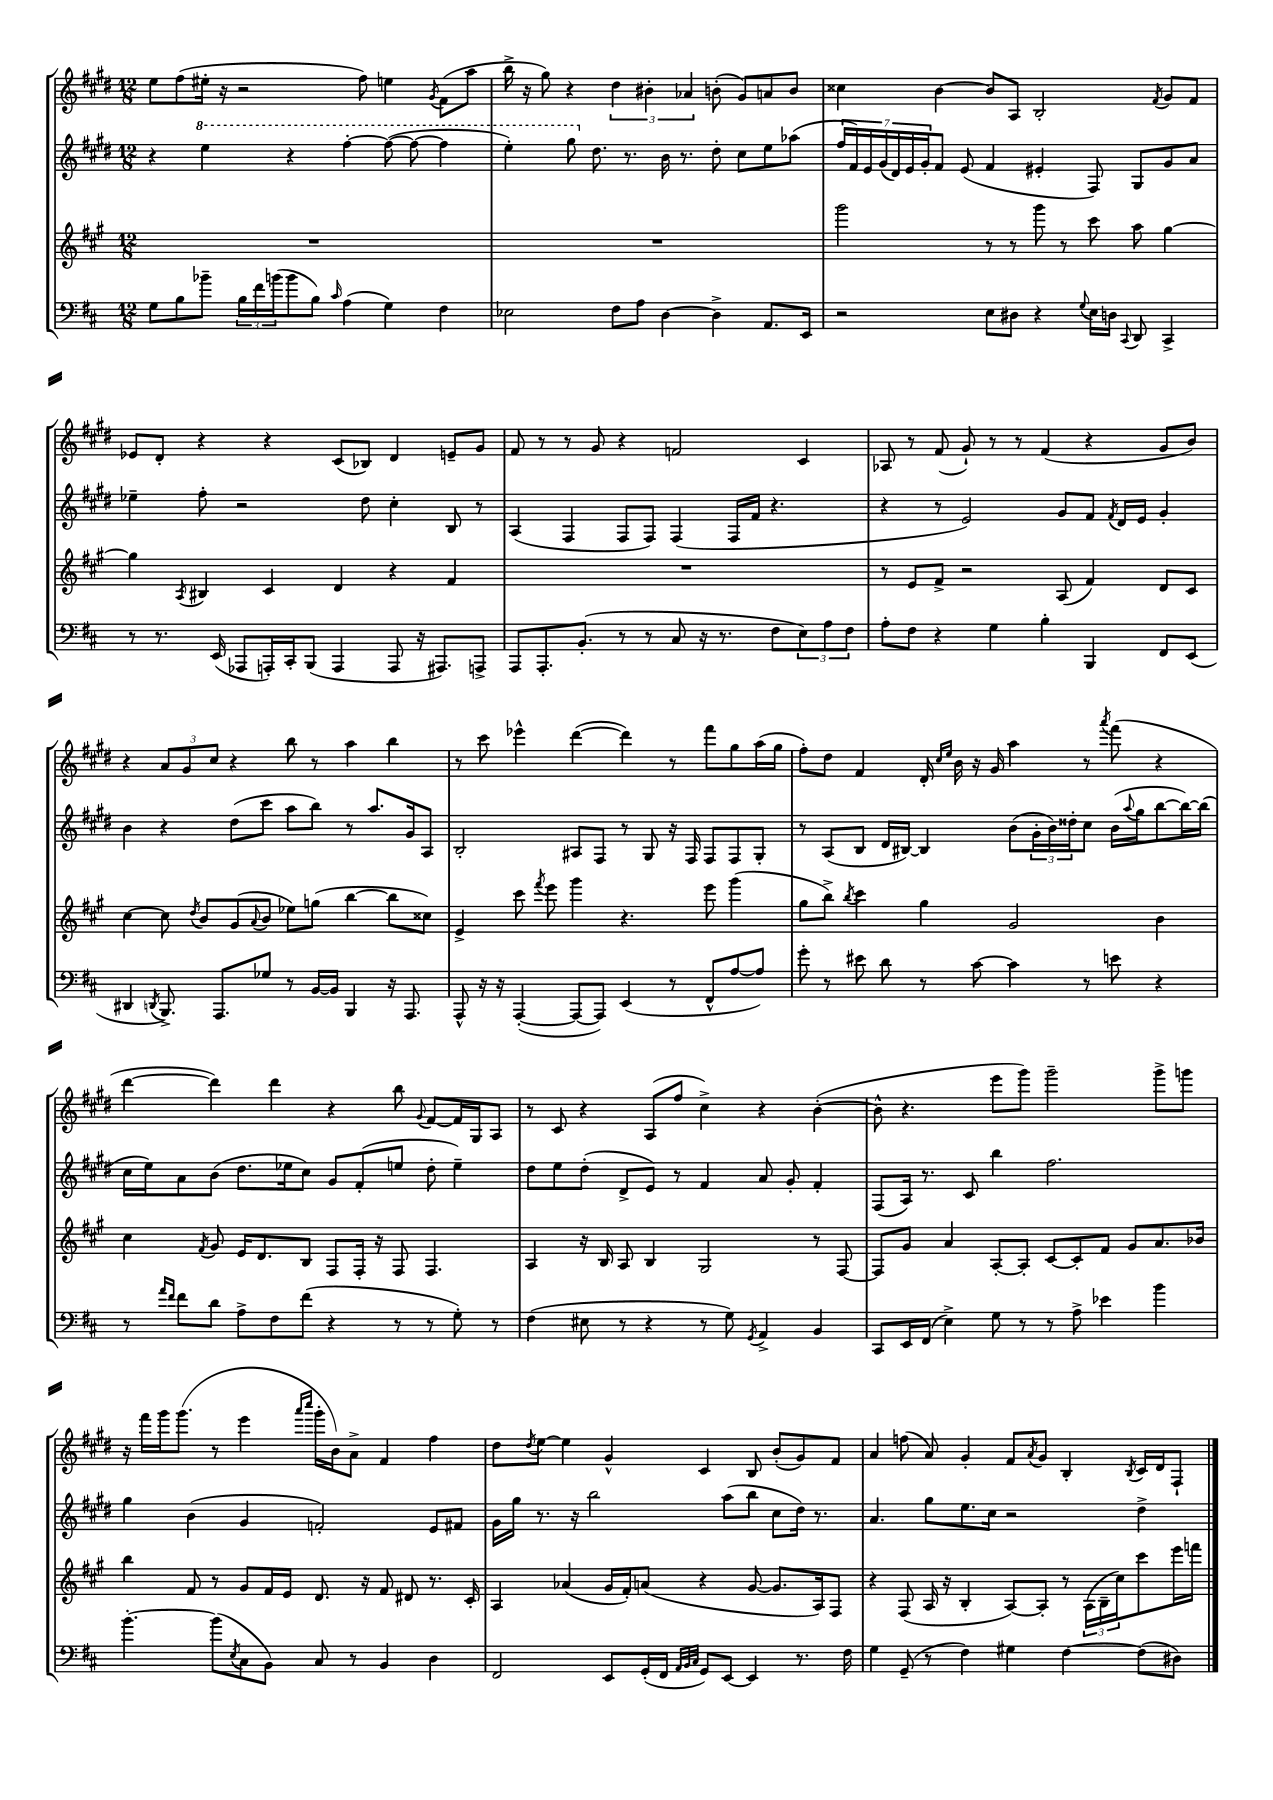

**kern	**kern	**kern	**kern
*staff4	*staff3	*staff2	*staff1
*clefF4	*clefG2	*clefG2	*clefG2
*k[f#c#]	*k[f#c#g#]	*k[f#c#g#d#]	*k[f#c#g#d#]
*M12/8	*M12/8	*M12/8	*M12/8
8G\L	1.r	4r	8ee\L
8B\	.	.	(8ff#\
8b-~\J	.	4eee\	16ee#'\Jk
.	.	.	16r
24B\LL	.	.	2r
24f#\	.	.	.
(24b\J	.	.	.
8b\	.	4r	.
8B\J)	.	.	.
16qqc#/	.	.	.
(4A\	.	[4fff#'\	.
.	.	.	8ff#\)
4G\)	.	(8fff#\_	4ee\
.	.	8fff#\_	.
.	.	.	8qg#/
4F#\	.	4fff#\]	(8f#\L
.	.	.	8aa\J
=	=	=	=
2E-\	1.r	4eee'\)	16bb^\
.	.	.	16r
.	.	.	8gg#\)
.	.	8ggg#\	4r
.	.	8.dd#\	.
8F#\L	.	.	6dd#\
.	.	8.r	.
8A\J	.	.	.
.	.	.	6b#'\
[4D\	.	16b\	.
.	.	8.r	.
.	.	.	6a-/
4D^\]	.	8dd#'\	(8b'\
.	.	8cc#\L	8g#/L)
8.AA/L	.	8ee\	8a/
.	.	(8aa-\J	8b/J
16EE/Jk	.	.	.
=	=	=	=
2r	2ggg#\	28ff#/LL	4cc##\
.	.	28f#/)	.
.	.	28e/	.
.	.	(28g#/	.
.	.	28d#/)	.
.	.	28e/	.
.	.	28g#'/J	.
.	.	8f#/J	[4b\
.	.	(8e/	.
8E\L	8r	4f#/	8b/]L
8D#\J	8r	.	8A/J
4r	8ggg#\	4e#'/	2B'/
.	8r	.	.
8qqG/	.	.	.
16E\LL	8ccc#\	8F#/)	.
16D\JJ	.	.	.
8qqCC#/	.	.	.
8DD/	8aa\	8G#/L	.
.	.	.	8qf#/
4CC#^/	[4gg#\	8g#/	8g#/L
.	.	8a/J	8f#/J
=	=	=	=
8r	4gg#\]	4ee-~\	8e-/L
8.r	.	.	8d#'/J
.	8qA/	.	.
.	4B#/	8ff#'\	4r
(16EE/	.	.	.
8AAA-/L	.	2r	.
16AAA'/L)	4c#/	.	4r
16CC#'/J	.	.	.
(8BBB/J	.	.	.
4AAA/	4d/	.	(8c#/L
.	.	8dd#\	8B-/J)
8AAA/	4r	4cc#'\	4d#/
16r	.	.	.
8.AAA#/L)	.	.	.
.	4f#/	8B/	8e~/L
8AAA^/J	.	8r	8g#/J
=	=	=	=
8AAA/L	1.r	(4A/	8f#/
8.AAA'/	.	.	8r
.	.	4F#/	8r
(8.BB'/J	.	.	.
.	.	.	8g#/
8r	.	8F#/L	4r
8r	.	8F#/J)	.
8C#/	.	(4F#/	2f/
16r	.	.	.
8.r	.	.	.
.	.	16F#/LL	.
.	.	16f#/JJ	.
8F#\L	.	4.r	.
12E\)	.	.	4c#/
12A\	.	.	.
12F#\J	.	.	.
=	=	=	=
8A'\L	8r	4r	8A-/
8F#\J	8e/L	.	8r
4r	8f#^/J	8r	(8f#/
.	2r	2e/)	8g#`/)
4G\	.	.	8r
.	.	.	8r
4B'\	.	.	(4f#/
.	(8A/	8g#/L	.
4BBB/	4f#/)	8f#/J	4r
.	.	8qf#/	.
.	.	16d#/LL	.
.	.	16e/JJ	.
8FF#/L	8d/L	4g#'/	8g#/L
(8EE/J	8c#/J	.	8b/J)
=	=	=	=
4DD#/	[4cc#\	4b\	4r
8qDD/	.	.	.
8.BBB^/)	8cc#\]	4r	12a/L
.	.	.	12g#/
.	8qdd/	.	.
.	8b/L	.	.
.	.	.	12cc#/J
8.AAA/L	.	.	.
.	(8g#/	(8dd#\L	4r
.	8qqa/	.	.
8G-/J	8b/J	8ccc#\J	.
8r	8ee-\L)	8aa\L	8bb\
[16BB/LL	(8gg\J	8bb\J)	8r
16BB/]JJ	.	.	.
4BBB/	[4bb\	8r	4aa\
.	.	8.aa/L	.
16r	8bb\]L	.	4bb\
8.AAA/	.	16g#/k	.
.	8cc##\J)	8A/J	.
=	=	=	=
8AAA^^/	4e^/	2B'/	8r
16r	.	.	8ccc#\
16r	.	.	.
([4AAA'/	8ccc#\	.	4eee-^^\
.	8qfff#/	.	.
.	8eee\	.	.
8AAA/_L	4ggg#\	8A#/L	([4ddd#\
8AAA/]J)	.	8F#/J	.
(4EE/	4.r	8r	4ddd#\])
.	.	8G#/	.
8r	.	16r	8r
.	.	16F#/	.
8FF#^^/L	8eee\	8F#/L	8fff#\L
[8A/	(4ggg#\	8F#/	8gg#\
8A/]J)	.	8G#'/J	(16aa\L
.	.	.	16gg#\JJ
=	=	=	=
8g'\	8gg#\L	8r	8ff#'\L)
8r	8bb^\J)	(8A/L	8dd#\J
.	8qbb/	.	.
8e#\	4ccc#\	8B/J	4f#/
8d\	.	16d#/LL	.
.	.	[16B#/JJ)	.
8r	4gg#\	4B#/]	16d#'/
.	.	.	16qqcc#/LL
.	.	.	16qqee/JJ
.	.	.	16b\
[8c#\	.	.	16r
.	.	.	16g#/
4c#\]	2g#/	(8b\L	4aa\
.	.	24g#'\L	.
.	.	24b\)	.
.	.	24dd##'\J	.
8r	.	8cc#\J	8r
.	.	.	8qaaa/
8e\	.	(16b\LL	(8fff#\
.	.	8qqaa/	.
.	.	16gg#\J	.
4r	4b\	[8bb\	4r
.	.	16bb\_L)	.
.	.	(16bb\]JJ	.
=	=	=	=
8r	4cc#\	16cc#\LL	[4ddd#\
.	.	16ee\J)	.
16qqa/LL	.	.	.
16qqf#/JJ	.	.	.
8f#\L	.	8a\	.
.	8qf#/	.	.
8d\J	8g#/	(8b\J	4ddd#\])
8A^\L	16e/LK	8.dd#\L	.
.	8.d/	.	.
8F#\	.	.	4ddd#\
.	.	16ee-\k	.
(8f#\J	8B/J	8cc#\J)	.
4r	8F#/L	8g#/L	4r
.	16F#'/Jk	(8f#'/	.
.	16r	.	.
8r	8F#/	8ee/J	8bb\
.	.	.	8qqg#/
8r	4.F#/	8dd#'\	[8f#/L
8G'\)	.	4ee~\)	16f#/]L
.	.	.	16G#/J
8r	.	.	8A/J
=	=	=	=
(4F#\	4A/	8dd#\L	8r
.	.	8ee\	8c#/
8E#\	16r	(8dd#'\J	4r
.	16B/	.	.
8r	8A/	8d#^/L	.
4r	4B/	8e/J)	(8A/L
.	.	8r	8ff#/J
8r	2G#/	4f#/	4cc#^\)
8G\)	.	.	.
8qGG/	.	.	.
4AA^/	.	8a/	4r
.	.	8g#'/	.
4BB/	8r	4f#'/	([4b'\
.	[8F#/	.	.
=	=	=	=
8CC#/L	8F#/]L	(8F#/L	8b^^\]
16EE/L	8g#/J	16A/Jk)	4.r
(16FF#/JJ	.	8.r	.
4E^\)	4a/	.	.
.	.	8c#/	.
8G\	[8A'/L	4bb\	8eee\L
8r	8A'/]J	.	8ggg#\J)
8r	[8c#/L	2.ff#\	2ggg#~\
8A^\	8c#'/]	.	.
4e-\	8f#/J	.	.
.	8g#/L	.	.
4b\	8.a/	.	8ggg#^\L
.	.	.	8ggg\J
.	16b-/Jk	.	.
=	=	=	=
[4.b'\	4bb\	4gg#\	16r
.	.	.	16fff#\LL
.	.	.	16ggg#\J
.	.	.	(8.ggg#\J
.	8f#/	(4b\	.
(8b\]L	8r	.	8r
8qE/	.	.	.
8C#\	8g#/L	4g#/	4eee\
8BB\J)	16f#/L	.	.
.	16e/JJ	.	.
.	.	.	16qqaaa/LL
.	.	.	16qqcccc#/JJ
8C#/	8.d/	2f'/)	16ggg#'\LL
.	.	.	16b\J)
8r	.	.	8a^\J
.	16r	.	.
4BB/	8f#/	.	4f#/
.	8d#/	.	.
4D\	8.r	8e/L	4ff#\
.	.	8f#/J	.
.	16c#'/	.	.
=	=	=	=
2FF#/	4A/	16g#\LL	8dd#\L
.	.	16gg#\JJ	.
.	.	.	8qdd#/
.	.	8.r	[8ee\J
.	(4a-/	.	4ee\]
.	.	16r	.
.	.	2bb\	.
8EE/L	16g#/LL	.	4g#^^/
.	16f#'/J)	.	.
(16GG'/L	(8a/J	.	.
16FF#/JJ	.	.	.
32qqAA/LLL	.	.	.
32qqBB/	.	.	.
32qqC#/JJJ	.	.	.
8GG/L)	4r	.	4c#/
[8EE/J	.	(8aa\L	.
4EE/]	[8g#/	8bb\J	8B/
.	8.g#/]L	8cc#\L	(8b'/L
8.r	.	16dd#\Jk)	8g#/)
.	16A/k)	8.r	.
.	8F#/J	.	8f#/J
16F#\	.	.	.
=	=	=	=
4G\	4r	4.a/	4a/
(8GG~/	(8F#/	.	(8ff\
8r	16A/	8gg#\L	8a/)
.	16r	.	.
4F#\)	4B'/	8.ee\	4g#'/
.	.	16cc#\Jk	.
4G#\	[8A/L)	2r	8f#/L
.	.	.	8qa/
.	8A'/]J	.	8g#/J
[4F#\	8r	.	4B'/
.	(24A\LL	.	.
.	24B~\	.	.
.	24cc#\J)	.	.
.	.	.	8qB/
(8F#\]L	8ccc#\	4dd#^\	16c#/LL
.	.	.	16d#/J
8D#\J)	16eee\L	.	8F#`/J
.	16fff\JJ	.	.
==	==	==	==
*-	*-	*-	*-
